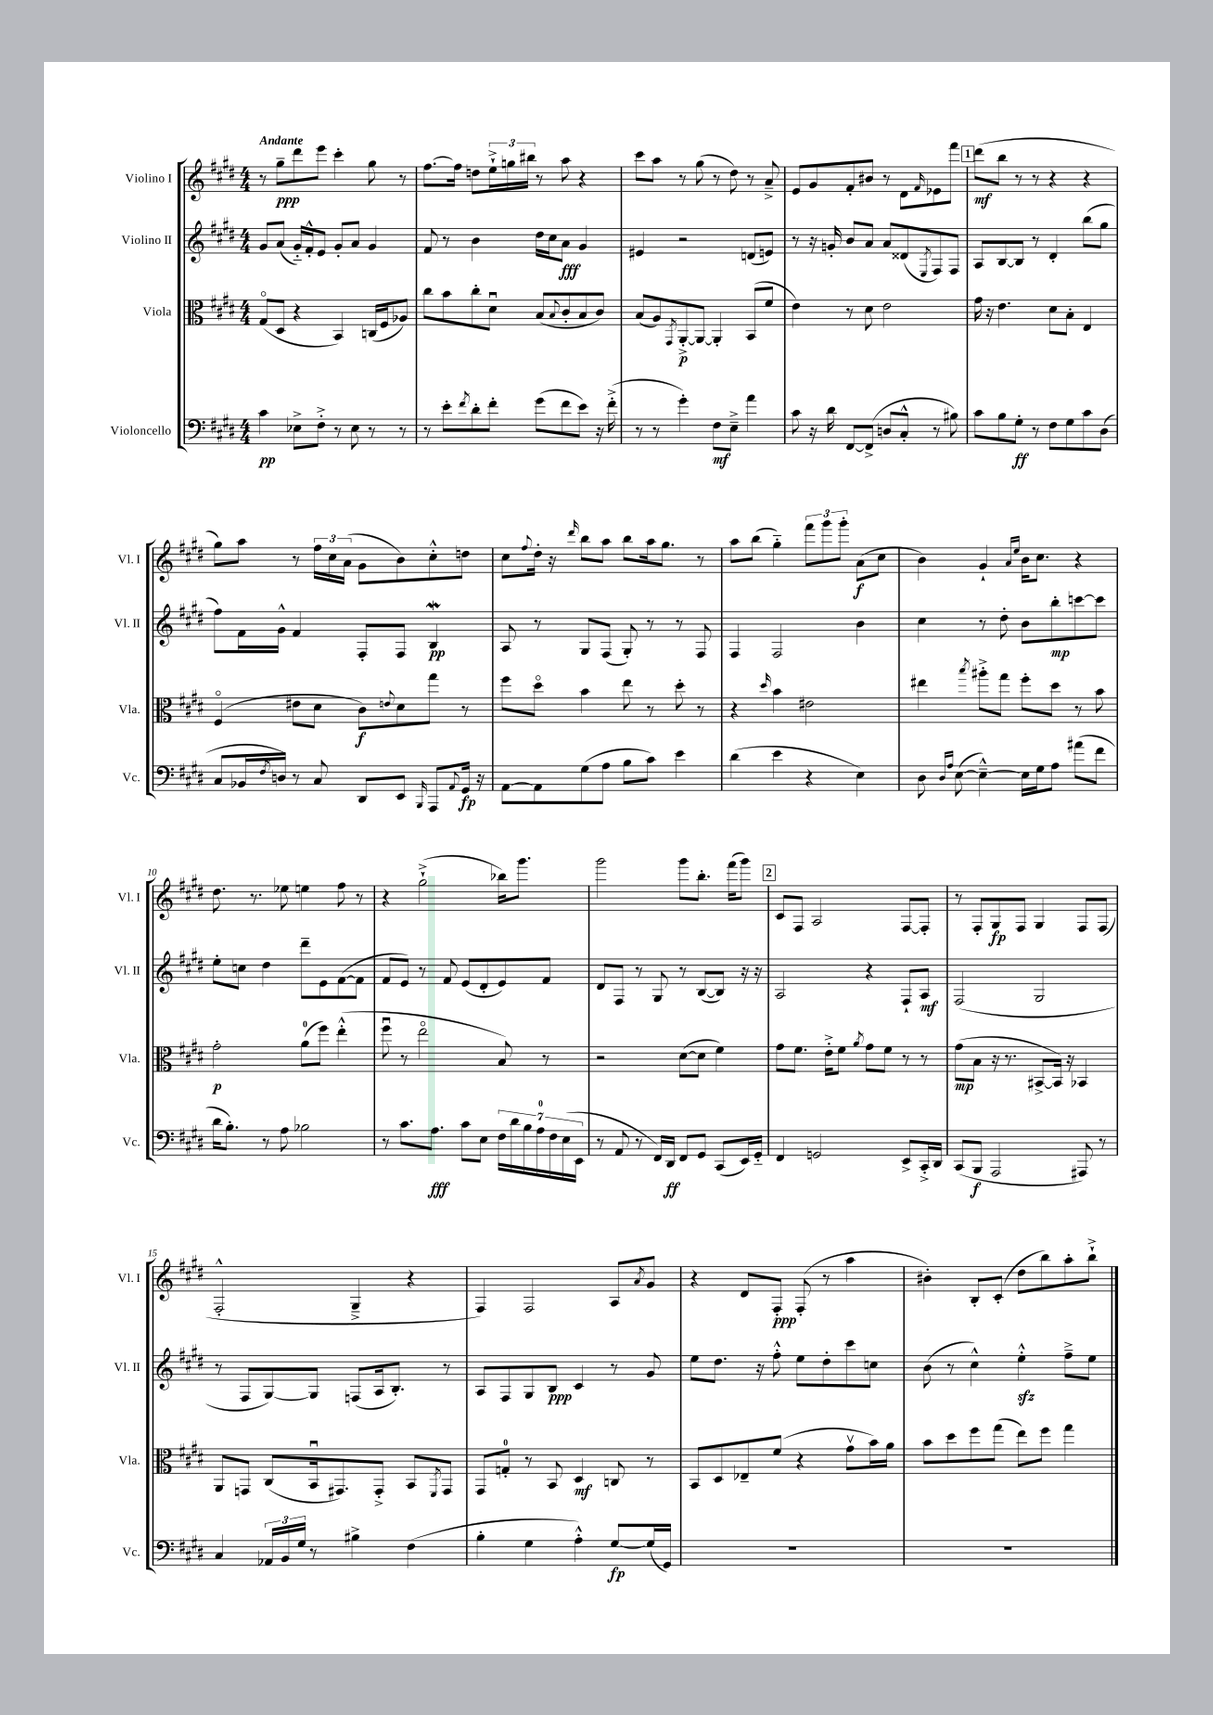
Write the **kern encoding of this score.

**kern	**kern	**kern	**kern
*staff4	*staff3	*staff2	*staff1
*clefF4	*clefC3	*clefG2	*clefG2
*k[f#c#g#d#]	*k[f#c#g#d#]	*k[f#c#g#d#]	*k[f#c#g#d#]
*M4/4	*M4/4	*M4/4	*M4/4
4c#	(8G#o	8g#	8r
.	8D#	(8a	8gg#~
8E-^	4r	16g#'~)	8ddd#
.	.	16f#'^^	.
8F#'^	.	8e	8eee
8r	4BB)	8g#'	4ccc#'
8E-	.	8a	.
8r	(16C	4g#	8gg#
.	16F#	.	.
8r	8A-)	.	8r
=	=	=	=
8r	8cc#	8f#	[8.ff#
8e'	8b	8r	.
.	.	.	16ff#]
8qf#	.	.	.
8d#'	8cc#'	4b	8dd
8f#'	8d#u	.	24ee`^
.	.	.	24gg
.	.	.	24bb#
(8g#	(8B	16dd#	8r
.	.	16cc#	.
.	8qqB	.	.
8f#	8c#'	8a	8aa
8e)	8B	4g#	4r
16r	8c#)	.	.
(16f#'^	.	.	.
=	=	=	=
8r	(8B	4e#	8ccc#
8r	8A)	.	8aa
.	8qGG#	.	.
4g#')	[8AA'^	2r	8r
.	8AA_	.	(8gg#
8F#	4AA']	.	8r
8E~^	.	.	8dd#)
4a	(8BB	(8d	8r
.	8f#	8e)	8a~^
=	=	=	=
8c#	4e)	8r	8e
16r	.	16r	8g#
16d#	.	16g'	.
[8FF#	8r	8b	8f#'
(8FF#^]	8d#	8a	8b#
8D	2e	8a	8r
8C#'^^	.	(8d##	8d#
.	.	8qE	16qqf#
8r	.	8F#)	8e-
8B#)	.	8F#	8fff#
=	=	=	=
8c#	16g#	8A	(8ddd#
.	16r	.	.
8B	4.e	[8B	8bb
8G#'	.	8B]	8r
8r	.	8r	8r
8F#	8d#	4d#'	4r
8G#	8B'	.	.
8c#	4E	(8bb	4r
(8D#	.	8gg#	.
=	=	=	=
8C#	(4F#o	8ff#)	8gg#)
16BB-	.	16f#	8aa
8qF#	.	.	.
16D)	.	16g#^^	.
8r	8e#	4f#	8r
8C#	8d#	.	24ff#
.	.	.	24cc#
.	.	.	(24a
8DD#	8c#)	8F#'	8g#
.	8qqe	.	.
8EE	8d#	8F#	8b)
16qqBBB	.	.	.
8AAA	8gg#	4B	8cc#'^^
8qqAA	.	.	.
16GG#	8r	.	8dd
16r	.	.	.
=	=	=	=
[8AA	8ff#	8A	8cc#
.	.	.	8qqff#
8AA]	8dd#o	8r	16dd#'
.	.	.	16r
.	.	.	16qqddd#
(8G#	4b	8G#	8bb
8A	.	(8F#	8aa
8B	8ee	8G#')	8bb
8c#)	8r	8r	16aa
.	.	.	8.gg#
4e	8dd#'	8r	.
.	8r	8F#	8r
=	=	=	=
(4d#	4r	4F#	8aa
.	.	.	(8bb
.	16qqdd#	.	.
4e	4b	2F#	4gg#'~)
4r	2e#	.	12fff#
.	.	.	12ggg#
.	.	.	12ggg#'
4E)	.	4b	(8a
.	.	.	8cc#
=	=	=	=
8D#	4ee#	4cc#	4b)
16qqD#	.	.	.
16qqA	.	.	.
([8E	.	.	.
.	8qbb	.	.
4E~^^_)	8aa#'^	8r	4g#`
.	8gg#	8dd#'	.
.	.	.	16qqa
.	.	.	16qqee
16E]	8ff#'	8b	16b
16G#	.	.	8.cc#
8A	8dd#	8bb'	.
(8a#	8r	[8ccc	4r
8f#	8b	8ccc]	.
=	=	=	=
16d#	2g#'	8ee'	8.dd#
8.B')	.	.	.
.	.	8cc	.
.	.	.	8.r
8r	.	4dd#	.
8A	.	.	8ee-
2B-	(8a	8ddd#~	4ee
.	8ff#)	8e	.
.	(4ee'^^	([8f#	8ff#
.	.	8f#]	8r
=	=	=	=
8r	8ff#u	8f#	4r
8.c#	8r	8e)	.
.	2eeo	8r	(2gg#`^
8.A	.	.	.
.	.	8f#	.
8c#	.	(8e	.
8E	.	8d#'	.
28F#	8B)	8e)	16bb-)
28d#	.	.	.
.	.	.	8.ggg#
28B	.	.	.
28A	.	.	.
.	8r	8f#	.
28F#	.	.	.
(28E	.	.	.
28EE	.	.	.
=	=	=	=
8r	2r	8d#	2ggg#
8AA	.	8F#	.
8r	.	8r	.
16FF#)	.	8G#	.
16DD#	.	.	.
8FF#	([8d#	8r	8ggg#
8GG#	8d#]	([8B	8.bb'
(8CC#	4f#)	8B])	.
.	.	.	(16fff#
16EE)	.	16r	8ggg#)
16GG#'~	.	16r	.
=	=	=	=
4FF#	8g#	2A	8c#
.	8.f#	.	8F#
2GG	.	.	2A
.	16e'^	.	.
.	8f#	.	.
.	8qa	.	.
.	8g#	4r	.
.	8f#	.	.
8EE^	8r	8F#`	[8F#
16CC#'^	8r	8A	8F#']
16DD#	.	.	.
=	=	=	=
(8CC#	(8g#	(2F#	8r
8BBB	8B	.	8F#'
2AAA	16r	.	8G#
.	8.r	.	.
.	.	.	8F#
.	[8BB#^	2G#	4G#
.	16BB#])	.	.
.	16r	.	.
8AAA#)	4BB-	.	8F#
8r	.	.	(8F#
=	=	=	=
4C#	8AA	8r	2F#'^^
.	8GG	8F#	.
24AA-	(8C#	[8G#)	.
24BB	.	.	.
24G#	.	.	.
8r	16BBu	8G#]	.
.	8.GG#)	.	.
4B#^	.	(8F	4G#~^
.	8GG#'^	16A	.
.	.	8.B')	.
(4F#	8BB	.	4r
.	8qFF#	.	.
.	8GG#	8r	.
=	=	=	=
4B'	8GG#	8A	4F#)
.	8G'	8F#	.
4G#	8r	8G#	2F#
.	8BB	8B	.
4A'^^)	4D#	4c#	.
[8G#	8C	8r	8A
.	.	.	8qa
(16G#]	8r	8g#	8g#
16GG#)	.	.	.
=	=	=	=
1r	8BB	8ee	4r
.	8D#	8.dd#	.
.	8E-~	.	8d#
.	.	16r	.
.	(8f#	8ff#'^^	8F#'
.	4r	8ee	(8F#'
.	.	8dd#'	8r
.	8g#v	8ccc#	4aa
.	16b)	8cc	.
.	16a	.	.
=	=	=	=
1r	8b	(8b	4b#')
.	8dd#	8r	.
.	8ff#	4cc#^^)	8B'
.	(8gg#	.	(8c#'
.	8ee)	4ee'^^	8dd#
.	8ff#	.	8bb)
.	4gg#	8ff#~^	8aa'
.	.	8ee	8bb`^
==	==	==	==
*-	*-	*-	*-
